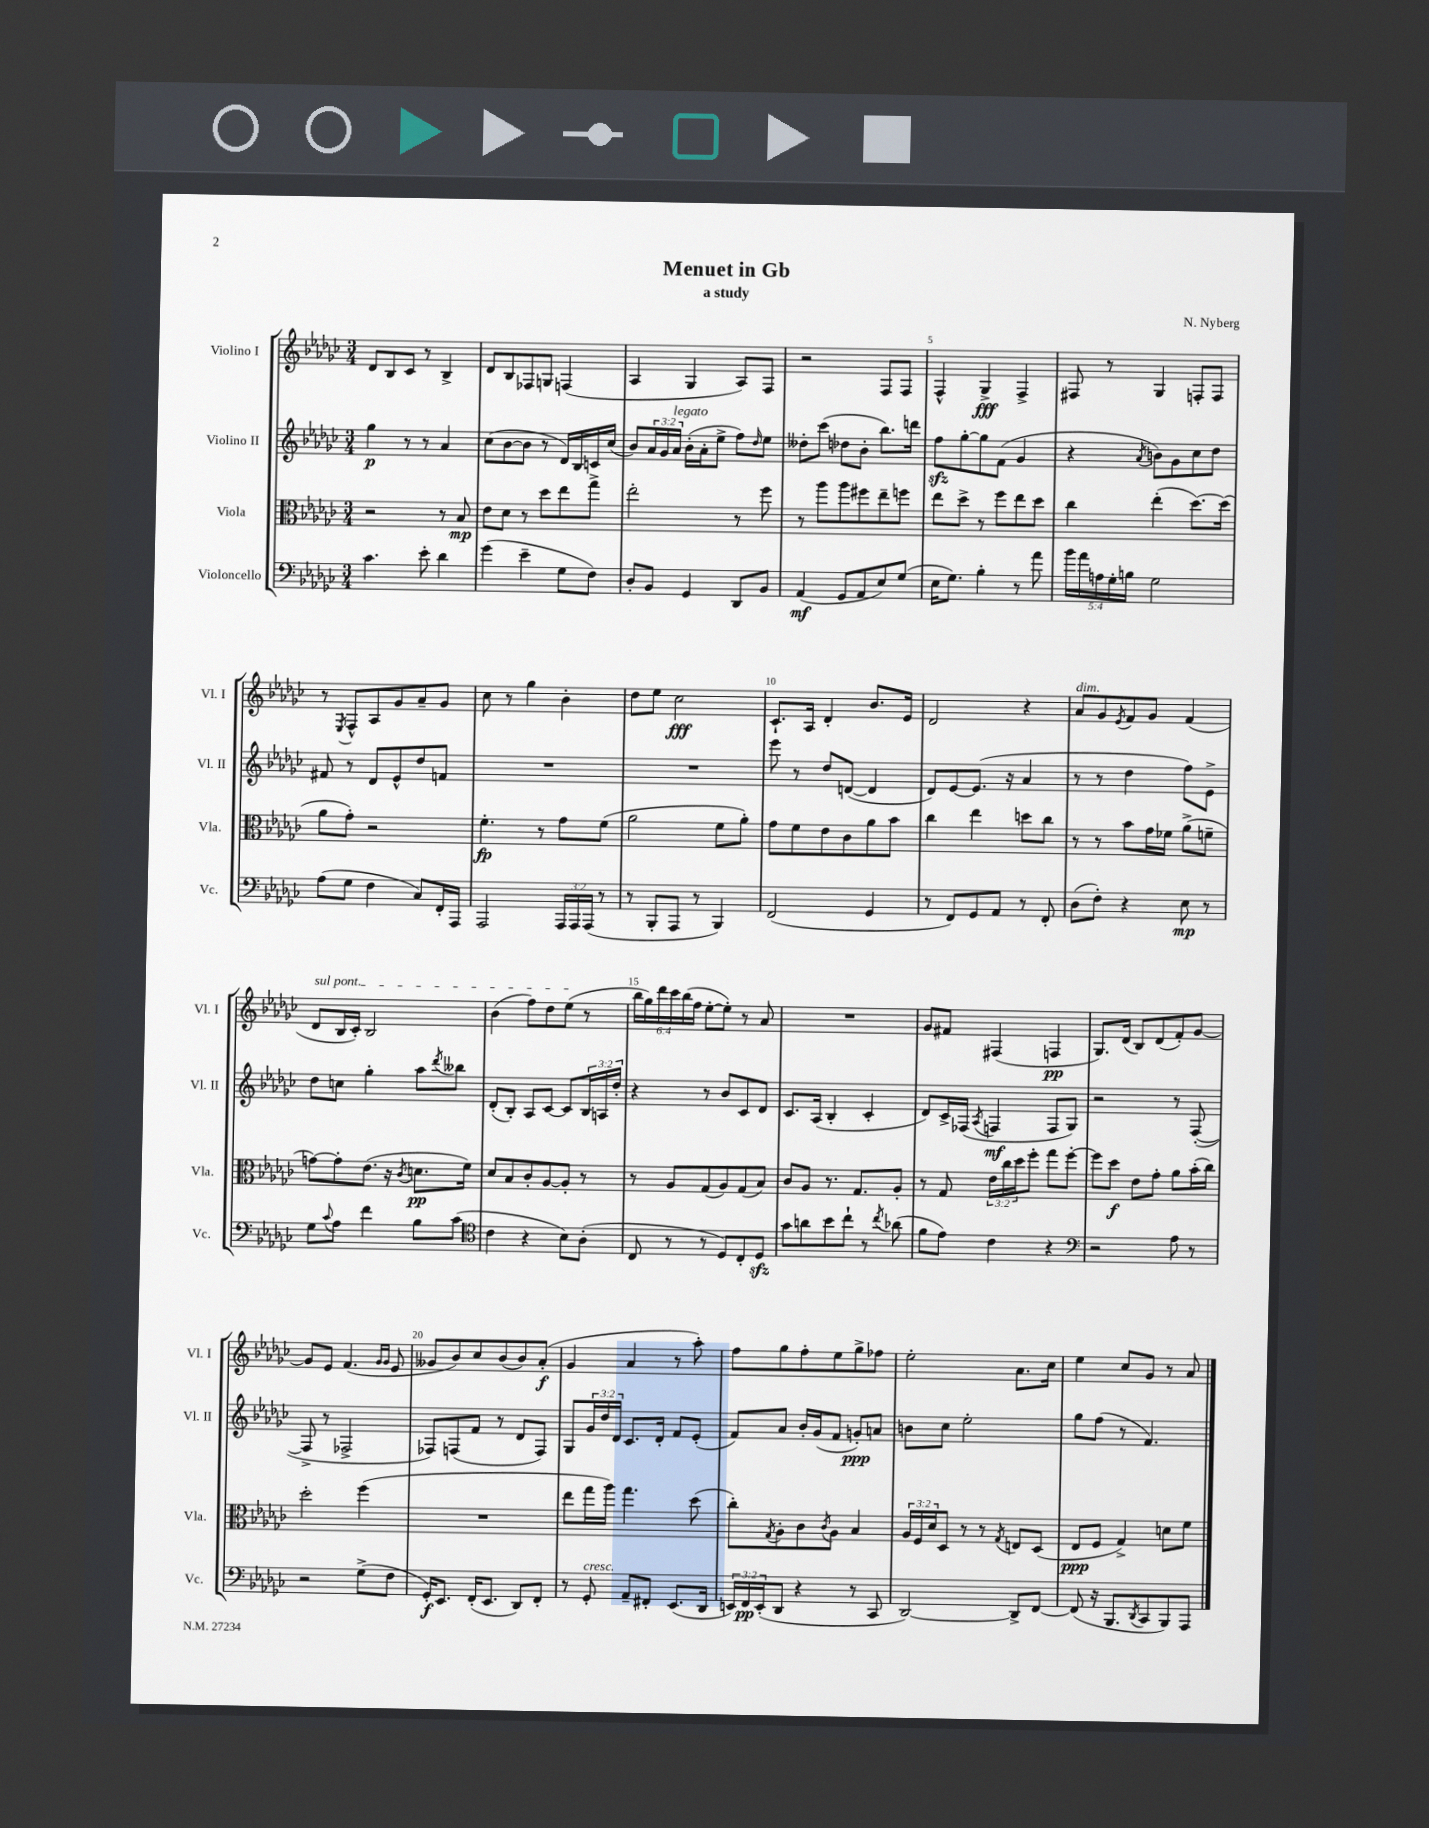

**kern	**kern	**kern	**kern
*staff4	*staff3	*staff2	*staff1
*clefF4	*clefC3	*clefG2	*clefG2
*k[b-e-a-d-g-c-]	*k[b-e-a-d-g-c-]	*k[b-e-a-d-g-c-]	*k[b-e-a-d-g-c-]
*M3/4	*M3/4	*M3/4	*M3/4
4.c-	2r	4gg-	8d-
.	.	.	8B-
.	.	8r	8c-
8e-'	.	8r	8r
4d-	8r	4a-	4B-^
.	8B-	.	.
=	=	=	=
(4g-	8e-	(8cc-	8d-
.	8d-	[8b-	8B-
4e-~	8r	8b-]	8F-
.	8dd-	8r	8G
8G-	8ee-	16d-)	(4F
.	.	16B-	.
8F)	8gg-^	16c	.
.	.	(16cc-	.
=	=	=	=
8D-'	2ee-'	8b-)	4A-
8BB-	.	24a-	.
.	.	24g-	.
.	.	24a-	.
4GG-	.	(16b-'	4G-
.	.	16a-'	.
.	.	8ee-^	.
8DD-	8r	8ff)	8A-)
.	.	16qqdd-	.
8BB-	8ff	8ee-	8F
=	=	=	=
(4AA-	8r	8dd--'	2r
.	8aa-	(8ccc-	.
8GG-	8aa-	8dd-	.
8AA-	8ff#	8b-'	.
8E-)	8ee-~	8.bb-)	8F
(8G-	8ff	.	8F
.	.	16ddd	.
=	=	=	=
16E-	8ee-	8ff	4F^^
8.G-)	.	.	.
.	8dd-^	[8gg-'	.
4B-'	8r	8gg-]	4G-^
.	8ff	(8f	.
8r	8ee-	4g-	4F^
8a-	8dd-	.	.
=	=	=	=
20b-	4cc-	4r	8F#
20a-	.	.	.
20A	.	.	.
.	.	.	8r
20G-'	.	.	.
20B	.	.	.
.	.	8qa-	.
2G-	(4ee-'	8b)	4G-
.	.	8g-	.
.	[8.dd-)	8cc-	8F'
.	.	8dd-	8F
.	(16dd-]	.	.
=	=	=	=
(8A-	8a-	8f#	8r
.	.	.	8qE-
8G-	8g-')	8r	8F^^
4F	2r	8d-	8A-
.	.	8e-^^	8g-
8C-)	.	8dd-	8a-~
16FF'	.	8f	8g-
16AAA-	.	.	.
=	=	=	=
2AAA-	4.f'	2.r	8cc-
.	.	.	8r
.	.	.	4gg-
.	8r	.	.
24AAA-	8g-	.	4b-'
24AAA-	.	.	.
(24AAA-	.	.	.
8r	(8f	.	.
=	=	=	=
8r	2a-	2.r	8dd-
8BBB-'	.	.	8ee-
8AAA-	.	.	2cc-
8r	.	.	.
4BBB-)	8f	.	.
.	8a-')	.	.
=	=	=	=
(2FF	8g-	8eee-	8.c-`
.	8f	8r	.
.	.	.	16A-
.	8e-	8dd-	4d-'
.	8c-	([8d	.
4GG-	8a-	4d]	8.b-
.	8b-	.	.
.	.	.	16e-
=	=	=	=
8r	4cc-	8d-)	2d-
8FF)	.	[8e-	.
8GG-	4ee-	(8.e-]	.
8AA-	.	.	.
.	.	16r	.
8r	8dd	4a-	4r
8FF'	8cc-	.	.
=	=	=	=
(8D-	8r	8r	8a-
8F')	8r	8r	8g-
.	.	.	8qe-
4r	8b-	4dd-	8f
.	16g-	.	8g-
.	16f-	.	.
8E-	(8a-^	8ff)	(4f
8r	8f~	8e-^	.
=	=	=	=
8G-	[8g)	8dd-	8d-
8qqc-	.	.	.
8A-	8g']	8cc	16B-
.	.	.	16c-')
4f	(8.e-	4gg-'	2B-
.	16r	.	.
.	8qc-	.	.
8B-	8.d	8aa-	.
.	.	8qddd-	.
(8c-	.	8bb--	.
.	16f)	.	.
=	=	=	=
*clefC4	*	*	*
4c-	8d-	(8d-'	(4b-
.	8B-	8B-')	.
4r	8c-'	8A-	8ff)
.	[8A-	[8c-	8dd-
8B-)	8A-']	8c-]	(8ee-
(8A-'	8r	24B-	8r
.	.	24A	.
.	.	24dd-'	.
=	=	=	=
8C-	8r	4r	24bb-
.	.	.	24gg-)
.	.	.	24ddd-
8r	8A-	.	24ccc-
.	.	.	(24bb-
.	.	.	24ff
8r	(8G-	8r	[8ee-'
8D-)	8A-)	8b-	8ee-'])
8C-'	(8G-	8c-	8r
8D-	8B-)	8d-	8a-
=	=	=	=
8g-	8c-	8.c-	2.r
8a	8A-	.	.
.	.	(16A-	.
8b-	8.r	4B-'	.
8cc-`	.	.	.
.	8.G-	.	.
8r	.	4c-'	.
8qcc-	.	.	.
(8a-	8A-'	.	.
=	=	=	=
8f	8r	8d-)	8g-
8e-)	8G-	16c-^	8f#
.	.	(16F-	.
.	.	8qA-	.
4c-	24e-	4F	(4F#
.	24cc-	.	.
.	24dd-	.	.
.	8ff'	.	.
4r	8gg-	8F	4F
.	[8ff'	8G-)	.
=	=	=	=
*clefF4	*	*	*
2r	8ff]	2r	8.G-)
.	8dd-	.	.
.	.	.	(16d-
.	8e-	.	8B-)
.	8g-'	.	(8d-
8A-	8a-	8r	8f')
8r	(16b-'	([8F'	[8g-
.	16cc-)	.	.
=	=	=	=
2r	2dd-'	8F^]	8g-]
.	.	8r	8e-
.	.	2F-^	(4.f
(8G-^	(4ff	.	.
.	.	.	16qqg-
.	.	.	16qqg-
8F	.	.	8e-
=	=	=	=
16GG-')	2.r	8F-)	8g--
8.EE-	.	.	.
.	.	(8F	8b-)
(16FF'	.	8f	8cc-
8.EE-	.	.	.
.	.	8r	(8b-
8DD-)	.	8d-	8b-)
8FF'	.	8F)	(8a-'
=	=	=	=
8r	8ee-	8G-	4g-
8GG-'	16gg-	24g-	.
.	.	24dd-	.
.	16aa-)	.	.
.	.	24d-	.
8AA-~	4.gg-	8.c-	4a-
8FF#'	.	.	.
.	.	16d-'	.
(8.EE-	.	8f	8r
.	(8dd-	(8e-'	8aa-')
16DD-	.	.	.
=	=	=	=
24EE)	8cc-')	8f)	8ff
24FF	.	.	.
(24EE'	.	.	.
.	8qG-	.	.
8DD-	8A-'	8a-	8gg-
4r	8c-	16b-'	8ff'
.	.	(16g-	.
.	8qc-	.	.
.	8A-	8f	8ee-
8r	4B-	8g')	8gg-^
8CC-	.	8a	8ff-
=	=	=	=
[2DD-)	24A-	8b	2ee-'
.	24F	.	.
.	24d-	.	.
.	8D-	8cc-	.
.	8r	2ee-'	.
.	8r	.	.
.	8qG-	.	.
8DD-^]	8E	.	8.a-
[8FF	(8D-	.	.
.	.	.	16cc-
=	=	=	=
(8FF]	8E-	8gg-	4ee-
16r	8F	(8ff	.
8.BBB-	.	.	.
.	4G-^)	8r	8cc-
8qDD-	.	.	.
8CC-	.	4.f)	8g-
8BBB-)	8d	.	8r
8AAA-	8f	.	8a-
==	==	==	==
*-	*-	*-	*-
